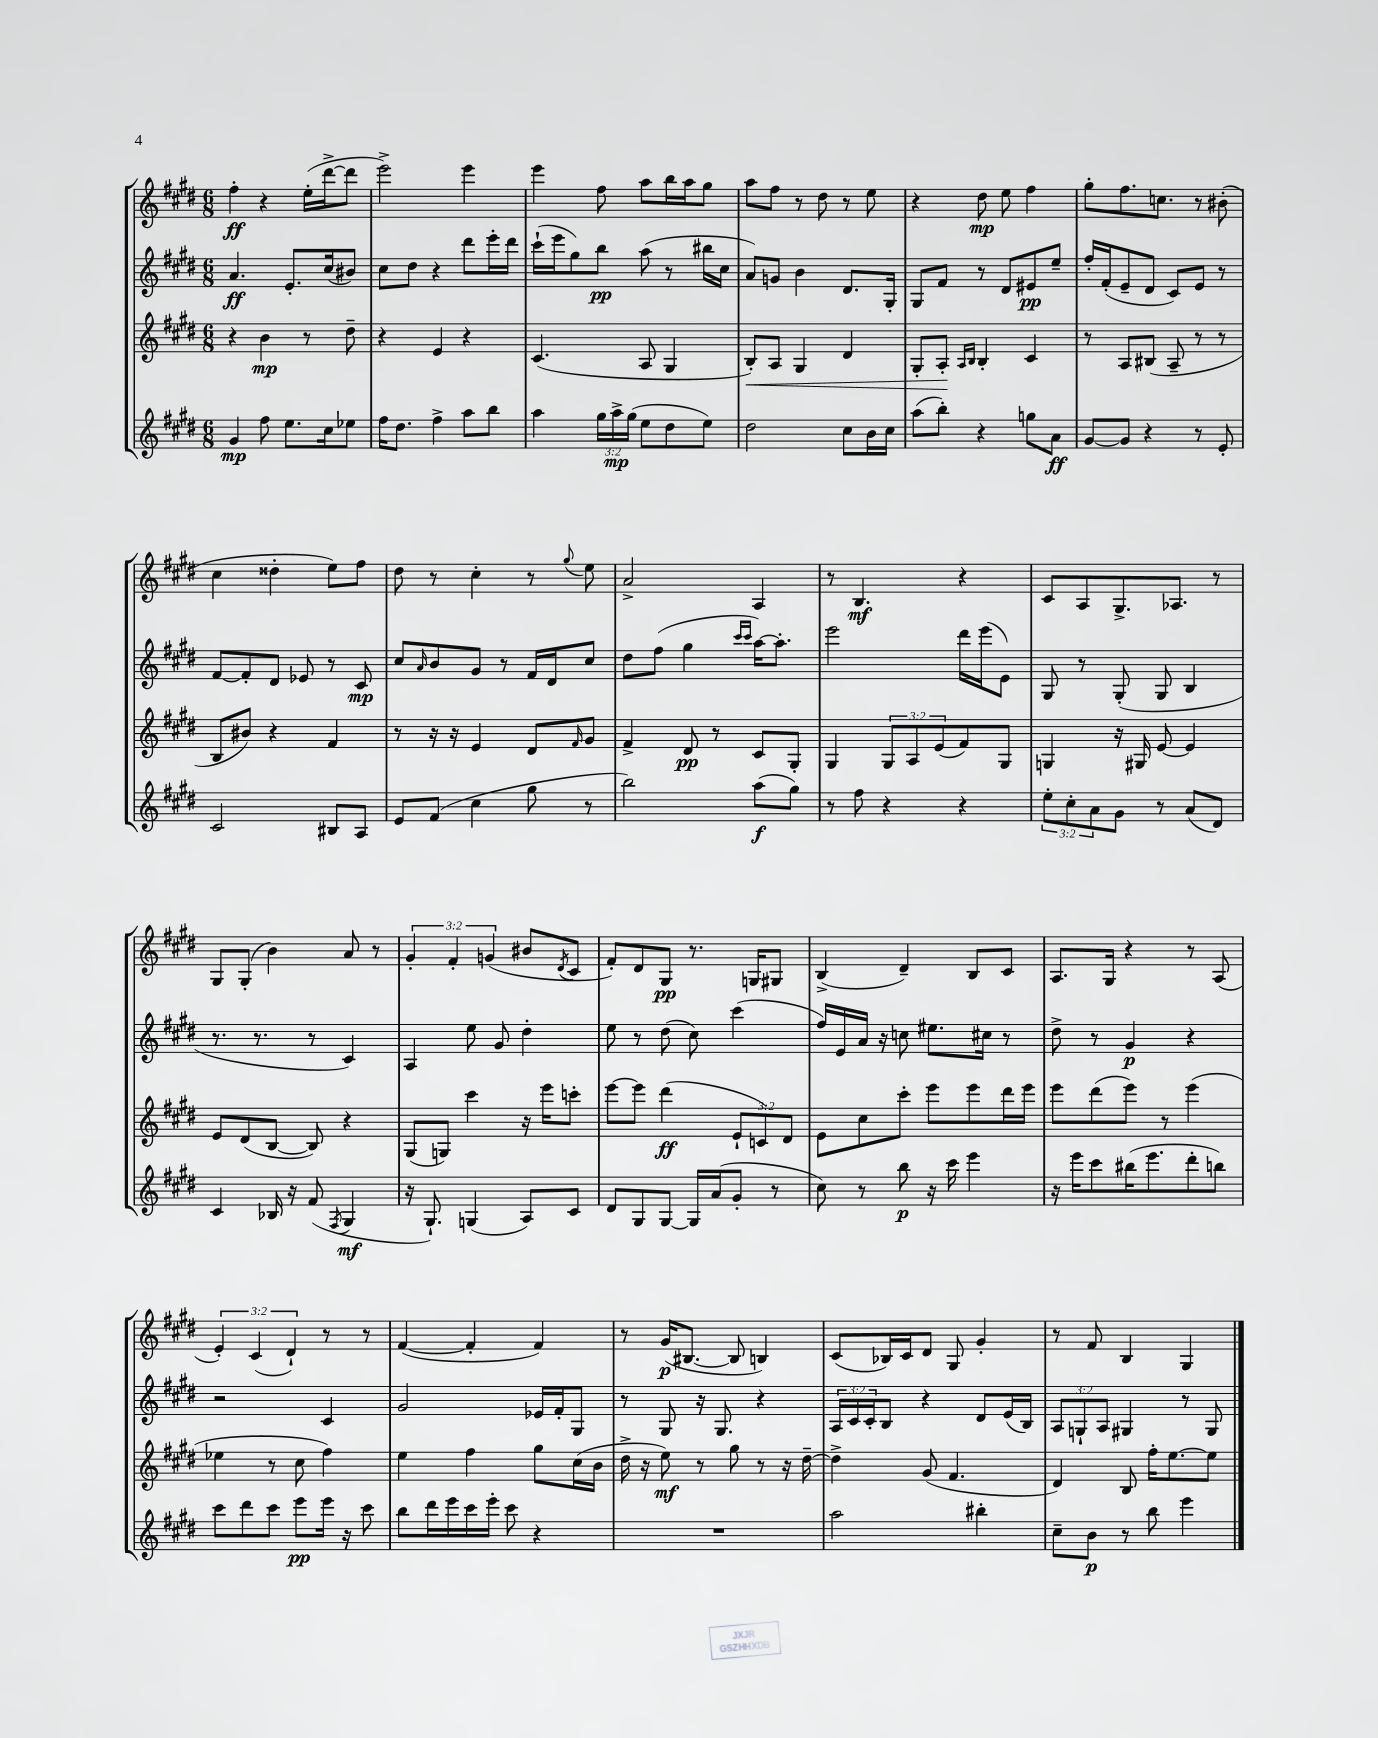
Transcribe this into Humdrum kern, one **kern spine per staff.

**kern	**dynam	**kern	**dynam	**kern	**dynam	**kern	**dynam
*part4	*part4	*part3	*part3	*part2	*part2	*part1	*part1
*staff4	*staff4	*staff3	*staff3	*staff2	*staff2	*staff1	*staff1
*clefG2	*	*clefG2	*	*clefG2	*	*clefG2	*
*k[f#c#g#d#]	*	*k[f#c#g#d#]	*	*k[f#c#g#d#]	*	*k[f#c#g#d#]	*
*M6/8	*	*M6/8	*	*M6/8	*	*M6/8	*
=1	=1	=1	=1	=1	=1	=1	=1
4g#/	mp	4r	.	4.a/	ff	4ff#'\	ff
8ff#\	.	4b\	mp	.	.	4r	.
8.ee\L	.	.	.	8.e'/L	.	.	.
.	.	8r	.	.	.	(16ee'\LL	.
16cc#\k	.	.	.	(16cc#/k	.	[16ddd#^\J	.
8ee-X\J	.	8dd#~\	.	8b#X/J)	.	8ddd#\J]	.
=2	=2	=2	=2	=2	=2	=2	=2
16ff#\KL	.	4r	.	8cc#\L	.	2eee^\)	.
8.dd#\J	.	.	.	.	.	.	.
.	.	.	.	8dd#\J	.	.	.
4ff#^\	.	4e/	.	4r	.	.	.
8aa\L	.	4r	.	8ddd#\L	.	4eee\	.
8bb\J	.	.	.	16eee'\L	.	.	.
.	.	.	.	16ddd#\JJ	.	.	.
=3	=3	=3	=3	=3	=3	=3	=3
4aa\	.	(4.c#/	.	(16ccc#`\LL	.	4eee\	.
.	.	.	.	16eee\J	.	.	.
.	.	.	.	8gg#\)	.	.	.
24gg#\LL	.	.	.	8bb\J	pp	8ff#\	.
24aa^\	mp	.	.	.	.	.	.
(24gg#\JJ	.	.	.	.	.	.	.
8ee\L	.	8A/	.	(8aa\	.	8aa\L	.
8dd#\	.	4G#/	.	8r	.	16bb\L	.
.	.	.	.	.	.	16aa\J	.
8ee\J)	.	.	.	16bb#X\LL	.	8gg#\J	.
.	.	.	.	16cc#\JJ	.	.	.
=4	=4	=4	=4	=4	=4	=4	=4
!	!	!	!LO:HP:b	!	!	!	!
2dd#\	.	8B'/L)	<	8a/L)	.	8aa\L	.
.	.	8A/J	.	8gn/J	.	8ff#\J	.
.	.	4G#/	.	4b\	.	8r	.
.	.	.	.	.	.	8dd#\	.
8cc#\L	.	4d#/	.	8.d#/L	.	8r	.
16b\L	.	.	.	.	.	8ee\	.
16cc#\JJ	.	.	.	16G#'/Jk	.	.	.
=5	=5	=5	=5	=5	=5	=5	=5
(8aa\L	.	8G#'/L	.	8G#/L	.	4r	.
8bb'\J)	.	8A'/J	.	8f#/J	.	.	.
.	.	16qqA/LL	.	.	.	.	.
.	.	16qqB/JJ	.	.	.	.	.
4r	.	4B'/	[	8r	.	8dd#\	mp
.	.	.	.	8d#/L	.	8ee\	.
8ggn\L	.	4c#/	.	8e#X/	pp	4ff#\	.
8a\J	ff	.	.	8ee~/J	.	.	.
=6	=6	=6	=6	=6	=6	=6	=6
[8g#/L	.	8r	.	16ff#'/LL	.	8gg#'\L	.
.	.	.	.	(16f#'/J	.	.	.
8g#/J]	.	8A/L	.	8e~/	.	8.ff#\	.
4r	.	(8B#X/J	.	8d#/J	.	.	.
.	.	.	.	.	.	8.ccn\J	.
.	.	8A~/	.	8c#/L)	.	.	.
8r	.	8r	.	8e/J	.	8r	.
8e'/	.	8r	.	8r	.	(8b#X'\	.
!!LO:LB:g=z
=7	=7	=7	=7	=7	=7	=7	=7
2c#/	.	8B/L	.	[8f#/L	.	4cc#\	.
.	.	8b#X/J)	.	8f#'/]	.	.	.
.	.	4r	.	8d#/J	.	4dd##X'\	.
.	.	.	.	8e-X/	.	.	.
8B#X/L	.	4f#/	.	8r	.	8ee\L)	.
8A/J	.	.	.	8c#/	mp	8ff#\J	.
=8	=8	=8	=8	=8	=8	=8	=8
8e/L	.	8r	.	8cc#/L	.	8dd#\	.
.	.	.	.	16qqa/	.	.	.
(8f#/J	.	16r	.	8b/	.	8r	.
.	.	16r	.	.	.	.	.
4cc#\	.	4e/	.	8g#/J	.	4cc#'\	.
.	.	.	.	8r	.	.	.
8gg#\	.	8d#/L	.	16f#/LL	.	8r	.
.	.	.	.	16d#/J	.	.	.
.	.	16qqf#/	.	.	.	8qqgg#/	.
8r	.	8g#/J	.	8cc#/J	.	8ee\	.
=9	=9	=9	=9	=9	=9	=9	=9
2bb\)	.	4f#^/	.	8dd#\L	.	2a^/	.
.	.	.	.	(8ff#\J	.	.	.
.	.	8d#/	pp	4gg#\	.	.	.
.	.	8r	.	.	.	.	.
.	.	.	.	16qqccc#/LL	.	.	.
.	.	.	.	16qqccc#/JJ	.	.	.
(8aa\L	f	8c#/L	.	[16aa\KL)	.	4A/	.
.	.	.	.	8.aa'\J]	.	.	.
8gg#\J)	.	8G#'/J	.	.	.	.	.
=10	=10	=10	=10	=10	=10	=10	=10
8r	.	4G#/	.	2eee\	.	8r	.
8ff#\	.	.	.	.	.	4.B/	mf
4r	.	12G#/L	.	.	.	.	.
.	.	12A/	.	.	.	.	.
.	.	(12e/	.	.	.	.	.
4r	.	8f#/)	.	16ddd#\LL	.	4r	.
.	.	.	.	(16eee\J	.	.	.
.	.	8G#/J	.	8e\J)	.	.	.
=11	=11	=11	=11	=11	=11	=11	=11
12ee'\L	.	4Gn/	.	8G#/	.	8c#/L	.
12cc#'\	.	.	.	.	.	.	.
.	.	.	.	8r	.	8A/	.
12a\	.	.	.	.	.	.	.
8g#\J	.	16r	.	(8G#'/	.	8.G#^/	.
.	.	16G#X/	.	.	.	.	.
8r	.	[8e/	.	8G#/	.	.	.
.	.	.	.	.	.	8.A-X/J	.
(8a/L	.	4e/]	.	4B/	.	.	.
8d#/J)	.	.	.	.	.	8r	.
!!LO:LB:g=z
=12	=12	=12	=12	=12	=12	=12	=12
4c#/	.	8e/L	.	8.r	.	8G#/L	.
.	.	(8d#/	.	.	.	(8G#'/J	.
.	.	.	.	8.r	.	.	.
16B-X/	.	[8B/J	.	.	.	4b\)	.
16r	.	.	.	.	.	.	.
(8f#/	.	8B/])	.	8r	.	.	.
8qF#/	.	.	.	.	.	.	.
4G#/	mf	4r	.	4c#/)	.	8a/	.
.	.	.	.	.	.	8r	.
=13	=13	=13	=13	=13	=13	=13	=13
16r	.	(8G#/L	.	4A/	.	6g#'/	.
8.G#`/)	.	.	.	.	.	.	.
.	.	8Gn/J)	.	.	.	.	.
.	.	.	.	.	.	6f#'/	.
(4Gn/	.	4ccc#\	.	8ee\	.	.	.
.	.	.	.	.	.	(6gn/	.
.	.	.	.	8g#/	.	.	.
8A/L)	.	16r	.	4dd#'\	.	8b#X/L	.
.	.	16eee\KL	.	.	.	.	.
.	.	.	.	.	.	8qd#/	.
8c#/J	.	8cccn'\J	.	.	.	8c#/J	.
=14	=14	=14	=14	=14	=14	=14	=14
8d#/L	.	[8eee\L	.	8ee\	.	8f#'/L)	.
8G#/	.	8eee\J]	.	8r	.	8d#/	.
[8G#/J	.	(4ddd#\	ff	(8dd#\	.	8G#/J	pp
16G#/LL]	.	.	.	8cc#\)	.	8.r	.
(16a/J	.	.	.	.	.	.	.
8g#'/J	.	12e`/L	.	(4ccc#\	.	.	.
.	.	.	.	.	.	16Gn/KL	.
.	.	12cn/)	.	.	.	.	.
8r	.	.	.	.	.	8G#X/J	.
.	.	12d#/J	.	.	.	.	.
=15	=15	=15	=15	=15	=15	=15	=15
8cc#\)	.	8e\L	.	16ff#/LL)	.	(4B^/	.
.	.	.	.	16e/	.	.	.
8r	.	8cc#\	.	16a/JJ	.	.	.
.	.	.	.	16r	.	.	.
8bb\	p	8ccc#'\J	.	8ccn\	.	4d#~/)	.
16r	.	8eee\L	.	8.ee#X\L	.	.	.
16ccc#\	.	.	.	.	.	.	.
4eee\	.	8eee\	.	.	.	8B/L	.
.	.	.	.	16cc#X\Jk	.	.	.
.	.	16ddd#\L	.	8r	.	8c#/J	.
.	.	16eee\JJ	.	.	.	.	.
=16	=16	=16	=16	=16	=16	=16	=16
16r	.	8eee\L	.	8dd#^\	.	8.A/L	.
16eee\KL	.	.	.	.	.	.	.
8ccc#\	.	(8ddd#\	.	8r	.	.	.
.	.	.	.	.	.	16G#/Jk	.
(16bb#X\K	.	8eee\J)	.	4g#/	p	4r	.
8.eee\	.	.	.	.	.	.	.
.	.	8r	.	.	.	.	.
8ddd#'\	.	(4eee\	.	4r	.	8r	.
8bbn\J)	.	.	.	.	.	(8A/	.
!!LO:LB:g=z
=17	=17	=17	=17	=17	=17	=17	=17
8ccc#\L	.	4ee-X\	.	2r	.	6e'/)	.
8ddd#\	.	.	.	.	.	.	.
.	.	.	.	.	.	(6c#/	.
8ccc#\J	.	8r	.	.	.	.	.
.	.	.	.	.	.	6d#`/)	.
8eee\L	pp	8cc#\	.	.	.	.	.
16eee\Jk	.	4ff#\)	.	4c#/	.	8r	.
16r	.	.	.	.	.	.	.
8ccc#\	.	.	.	.	.	8r	.
=18	=18	=18	=18	=18	=18	=18	=18
8bb\L	.	4ee\	.	2g#/	.	([4f#/	.
16ddd#\L	.	.	.	.	.	.	.
16eee\	.	.	.	.	.	.	.
16ccc#\	.	4ff#\	.	.	.	4f#'/]	.
16eee'\JJ	.	.	.	.	.	.	.
8ccc#\	.	.	.	.	.	.	.
4r	.	8gg#\L	.	16e-X/LL	.	4f#/)	.
.	.	.	.	16f#'/J	.	.	.
.	.	(16cc#\L	.	8G#/J	.	.	.
.	.	16b\JJ	.	.	.	.	.
=19	=19	=19	=19	=19	=19	=19	=19
2.r	.	16dd#^\	.	8r	.	8r	.
.	.	16r	.	.	.	.	.
.	.	8ee\)	mf	8G#/	.	(16g#/KL	p
.	.	.	.	.	.	[8.B#X/J	.
.	.	8r	.	16r	.	.	.
.	.	.	.	8.G#/	.	.	.
.	.	8gg#\	.	.	.	8B#/]	.
.	.	8r	.	4r	.	4Bn/)	.
.	.	16r	.	.	.	.	.
.	.	[16dd#~\	.	.	.	.	.
=20	=20	=20	=20	=20	=20	=20	=20
2aa\	.	4dd#^\]	.	24A/LL	.	(8c#/L	.
.	.	.	.	24c#/	.	.	.
.	.	.	.	24c#'/J	.	.	.
.	.	.	.	8B/J	.	16B-X/L)	.
.	.	.	.	.	.	16c#/J	.
.	.	(8g#/	.	4r	.	8d#/J	.
.	.	4.f#/	.	.	.	8G#/	.
4bb#X'\	.	.	.	8d#/L	.	4g#'/	.
.	.	.	.	(16e/L	.	.	.
.	.	.	.	16B/JJ)	.	.	.
=21	=21	=21	=21	=21	=21	=21	=21
8cc#~\L	.	4d#/)	.	12A/L	.	8r	.
.	.	.	.	12Gn`/	.	.	.
8b\J	p	.	.	.	.	8f#/	.
.	.	.	.	12A/J	.	.	.
8r	.	8B/	.	4G#X/	.	4B/	.
8bb\	.	16ff#'\KL	.	.	.	.	.
.	.	[8.ee\	.	.	.	.	.
4eee\	.	.	.	8r	.	4G#/	.
.	.	8ee\J]	.	8G#/	.	.	.
==	==	==	==	==	==	==	==
*-	*-	*-	*-	*-	*-	*-	*-
